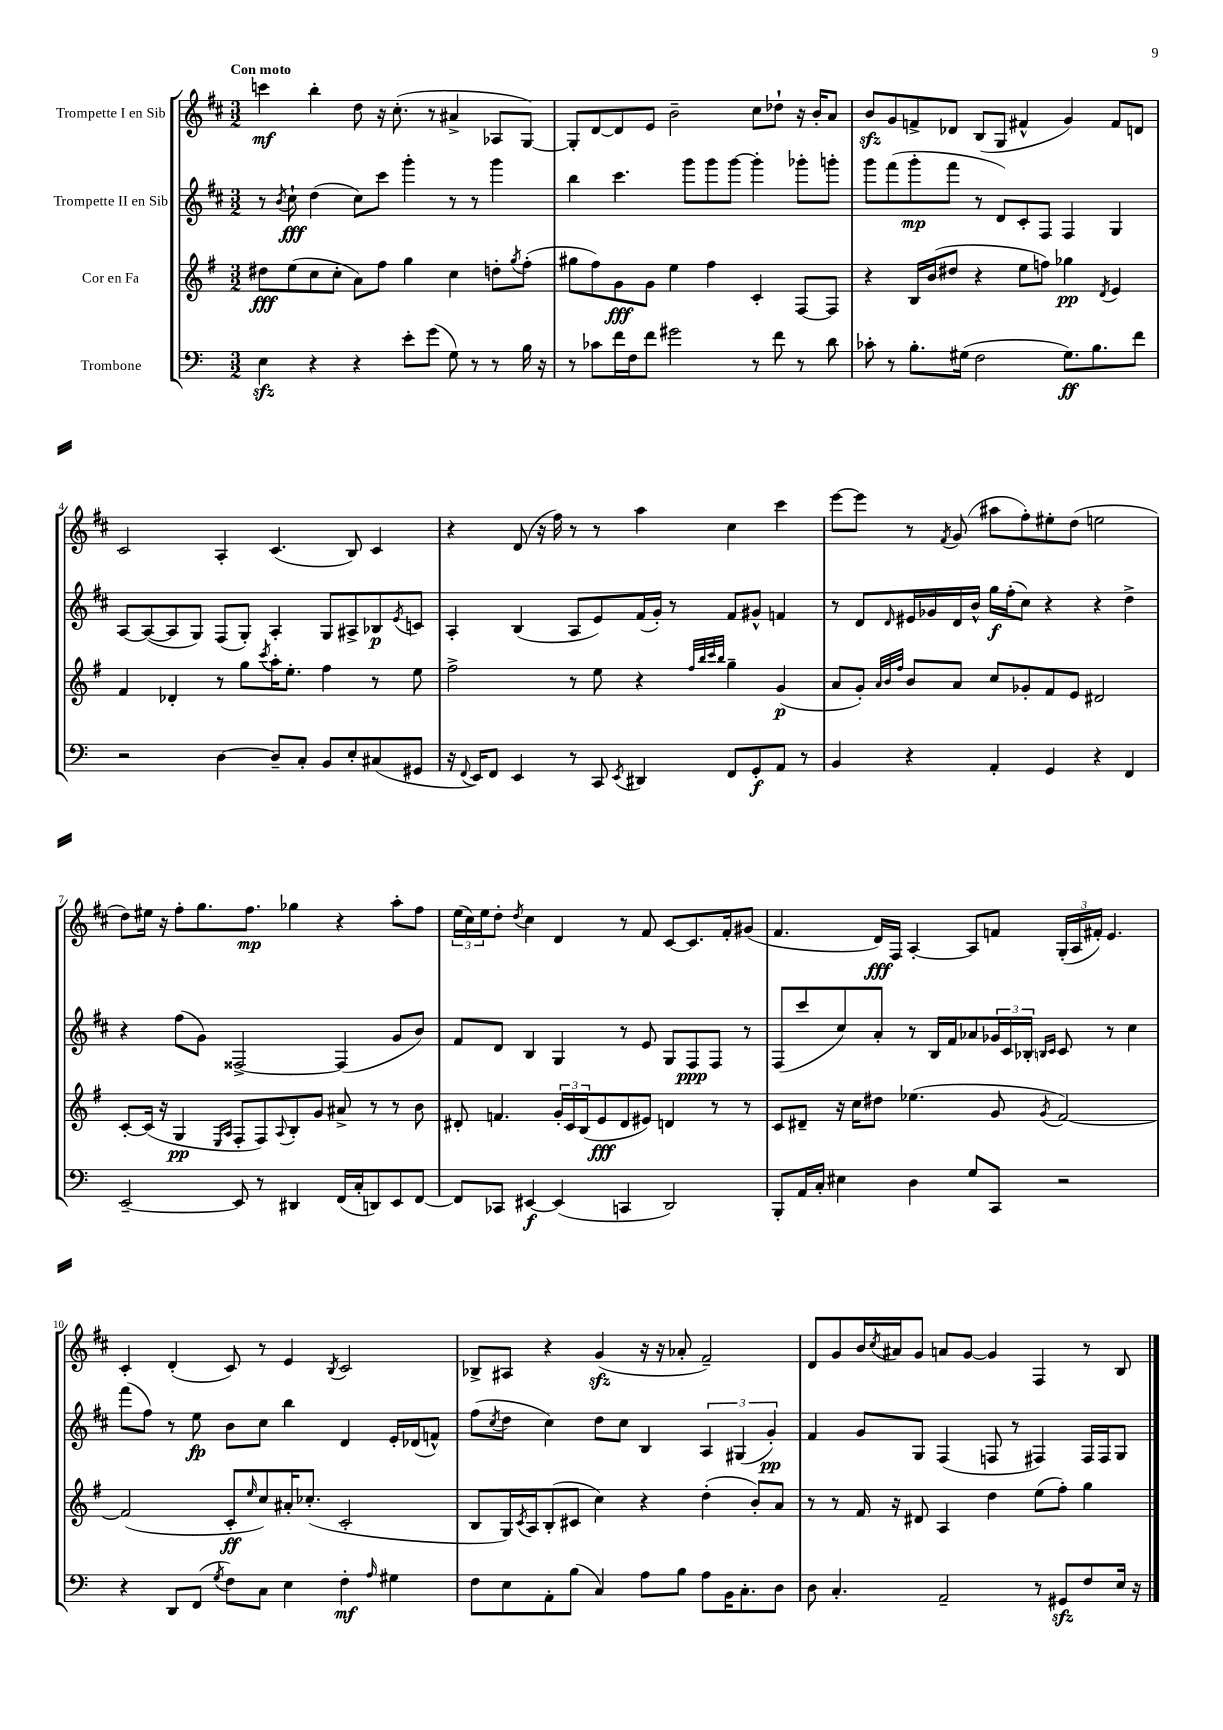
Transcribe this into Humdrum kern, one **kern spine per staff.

**kern	**kern	**kern	**kern
*staff4	*staff3	*staff2	*staff1
*clefF4	*clefG2	*clefG2	*clefG2
*k[]	*k[f#]	*k[f#c#]	*k[f#c#]
*M3/2	*M3/2	*M3/2	*M3/2
4E	8dd#	8r	4ccc
.	.	8qb	.
.	(8ee	8cc#`	.
4r	8cc	(4dd	4bb'
.	8cc'	.	.
4r	8a)	8cc#)	8dd
.	8ff#	8ccc#	16r
.	.	.	(8.cc#'
8e'	4gg	4ggg'	.
(8g	.	.	8r
8G)	4cc	8r	4a#^
8r	.	8r	.
8r	8dd'	4ggg	8A-
.	8qgg	.	.
16B	(8ff#'	.	[8G)
16r	.	.	.
=	=	=	=
8r	8gg#	4bb	8G']
8c-	8ff#)	.	[8d
16f	8g	4.ccc#	8d]
16F	.	.	.
8f	8g	.	8e
2g#	4ee	.	2b~
.	.	8ggg	.
.	4ff#	8ggg	.
.	.	[8ggg	.
8r	4c'	4ggg']	8cc#
8f	.	.	8dd-`
8r	[8F#	8ggg-'	16r
.	.	.	16b'
8d	8F#]	8ggg'	8a
=	=	=	=
8c-'	4r	8ggg	8b
8r	.	(8fff#	8g
8.B'	16B	8ggg'	8f^
.	(16b	.	.
.	8dd#	8fff#	8d-
(16G#	.	.	.
2F	4r	8r	(8B
.	.	8d)	8G
.	8ee	8c#'	4f#^^
.	8ff)	8F#	.
8.G#)	4gg-	4F#	4g)
8.B	.	.	.
.	8qd	.	.
.	4e	4G	8f#
8f	.	.	8d
=	=	=	=
2r	4f#	[8A	2c#
.	.	(8A_	.
.	4d-'	8A]	.
.	.	8G)	.
[4D	8r	(8F#	4A'
.	8gg	8G')	.
.	8qccc	.	.
8D~]	16aa'	4A'	(4.c#
.	8.ee'	.	.
8C'	.	.	.
8BB	4ff#	8G	.
8E'	.	8A#^	8B)
(8C#	8r	8B-	4c#
.	.	8qe	.
8GG#	8ee	8c	.
=	=	=	=
16r	2ff#^	4A'	4r
8qqFF	.	.	.
16EE)	.	.	.
8FF	.	.	.
4EE	.	(4B	(8d
.	.	.	16r
.	.	.	16ff#)
8r	8r	8A	8r
8CC	8ee	8e)	8r
8qEE	.	.	.
4DD#	4r	(16f#	4aa
.	.	16g')	.
.	.	8r	.
.	32qqff#	.	.
.	32qqbb	.	.
.	32qqccc	.	.
.	32qqbb	.	.
8FF	4gg~	8f#	4cc#
8GG'	.	8g#^^	.
8AA	(4g	4f	4ccc#
8r	.	.	.
=	=	=	=
4BB	8a	8r	[8eee
.	8g')	8d	8eee]
.	32qqa	.	.
.	32qqb	.	.
.	32qqff#	16qqd	.
4r	8b	16e#	8r
.	.	16g-	.
.	.	.	8qf#
.	8a	16d	(8g
.	.	16b^^	.
4AA'	8cc	16gg	8aa#
.	.	(16ff#'	.
.	8g-'	8cc#)	8ff#')
4GG	8f#	4r	8ee#'
.	8e	.	(8dd
4r	2d#	4r	2ee
4FF	.	4dd^	.
=	=	=	=
[2EE~	[8c'	4r	8dd)
.	(16c]	.	16ee#
.	16r	.	16r
.	4G	(8ff#	8ff#'
.	.	8g)	8.gg
.	16qqE	.	.
.	16qqA	.	.
8EE]	8F#'	[2F##^	.
.	.	.	8.ff#
8r	8F#)	.	.
.	8qqA	.	.
4DD#	8B'	.	4gg-
.	8g	.	.
(16FF	8a#^	(4F##]	4r
16C'	.	.	.
8DD)	8r	.	.
8EE	8r	8g	8aa'
[8FF	8b	8b)	8ff#
=	=	=	=
8FF]	8d#'	8f#	(24ee
.	.	.	24cc#)
.	.	.	24ee
8CC-	4.f	8d	8dd'
.	.	.	8qdd
[4EE#	.	4B	4cc#
(4EE#]	24g'	4G	4d
.	24c	.	.
.	(24B	.	.
.	8e	.	.
4CC	8d#	8r	8r
.	8e#)	8e	8f#
2DD)	4d	8G	[8c#
.	.	8F#	8.c#]
.	8r	8F#	.
.	.	.	16f#'
.	8r	8r	(8g#
=	=	=	=
8BBB'	8c	(8F#	4.f#
16AA	8d#~	8ccc#	.
16C'	.	.	.
4E#	16r	8cc#)	.
.	16cc	.	.
.	8dd#	8a'	16d)
.	.	.	16F#
4D	(4.ee-	8r	[4A'
.	.	16B	.
.	.	16f#	.
8G	.	8a-	8A]
8CC	8g	24g-	8f
.	.	24c#	.
.	.	24B-'	.
.	.	16qqB	.
.	8qg	16qqc#	.
2r	[2f#)	8c#	(24G'
.	.	.	24A
.	.	.	24f#')
.	.	8r	4.e
.	.	4cc#	.
=	=	=	=
4r	(2f#]	(8fff#	4c#'
.	.	8ff#)	.
8DD	.	8r	(4d'
(8FF	.	8ee	.
8qG	.	.	.
8F)	8c'	8b	8c#)
.	16qqee	.	.
8C	8cc)	8cc#	8r
4E	16a#'	4bb	4e
.	(8.cc-'	.	.
.	.	.	8qB
4F'	2c'	4d	2c#
16qqA	.	.	.
4G#	.	16e'	.
.	.	(16d-	.
.	.	8f^^)	.
=	=	=	=
8F	8B	(8ff#	8B-^
.	.	8qcc#	.
8E	16G)	8dd	8A#
.	8qc	.	.
.	16A	.	.
8AA'	(8B'	4cc#)	4r
(8B	8c#	.	.
4C)	4cc)	8dd	(4g
.	.	8cc#	.
8A	4r	4B	16r
.	.	.	16r
8B	.	.	8a-'
8A	(4dd'	6A	2f#~)
16BB	.	.	.
.	.	(6G#	.
8.C'	.	.	.
.	8b')	.	.
.	.	6g')	.
8D	8a	.	.
=	=	=	=
8D	8r	4f#	8d
4.C'	8r	.	8g
.	16f#	8g	16b
.	.	.	8qcc#
.	16r	.	16a#
.	8d#	8G	8g
2AA~	4A	(4F#	8a
.	.	.	[8g
.	4dd	8F	4g]
.	.	8r	.
8r	(8ee	4F#)	4F#
8GG#	8ff#')	.	.
8F	4gg	16F#	8r
.	.	16F#	.
16E	.	8G	8B
16r	.	.	.
==	==	==	==
*-	*-	*-	*-
